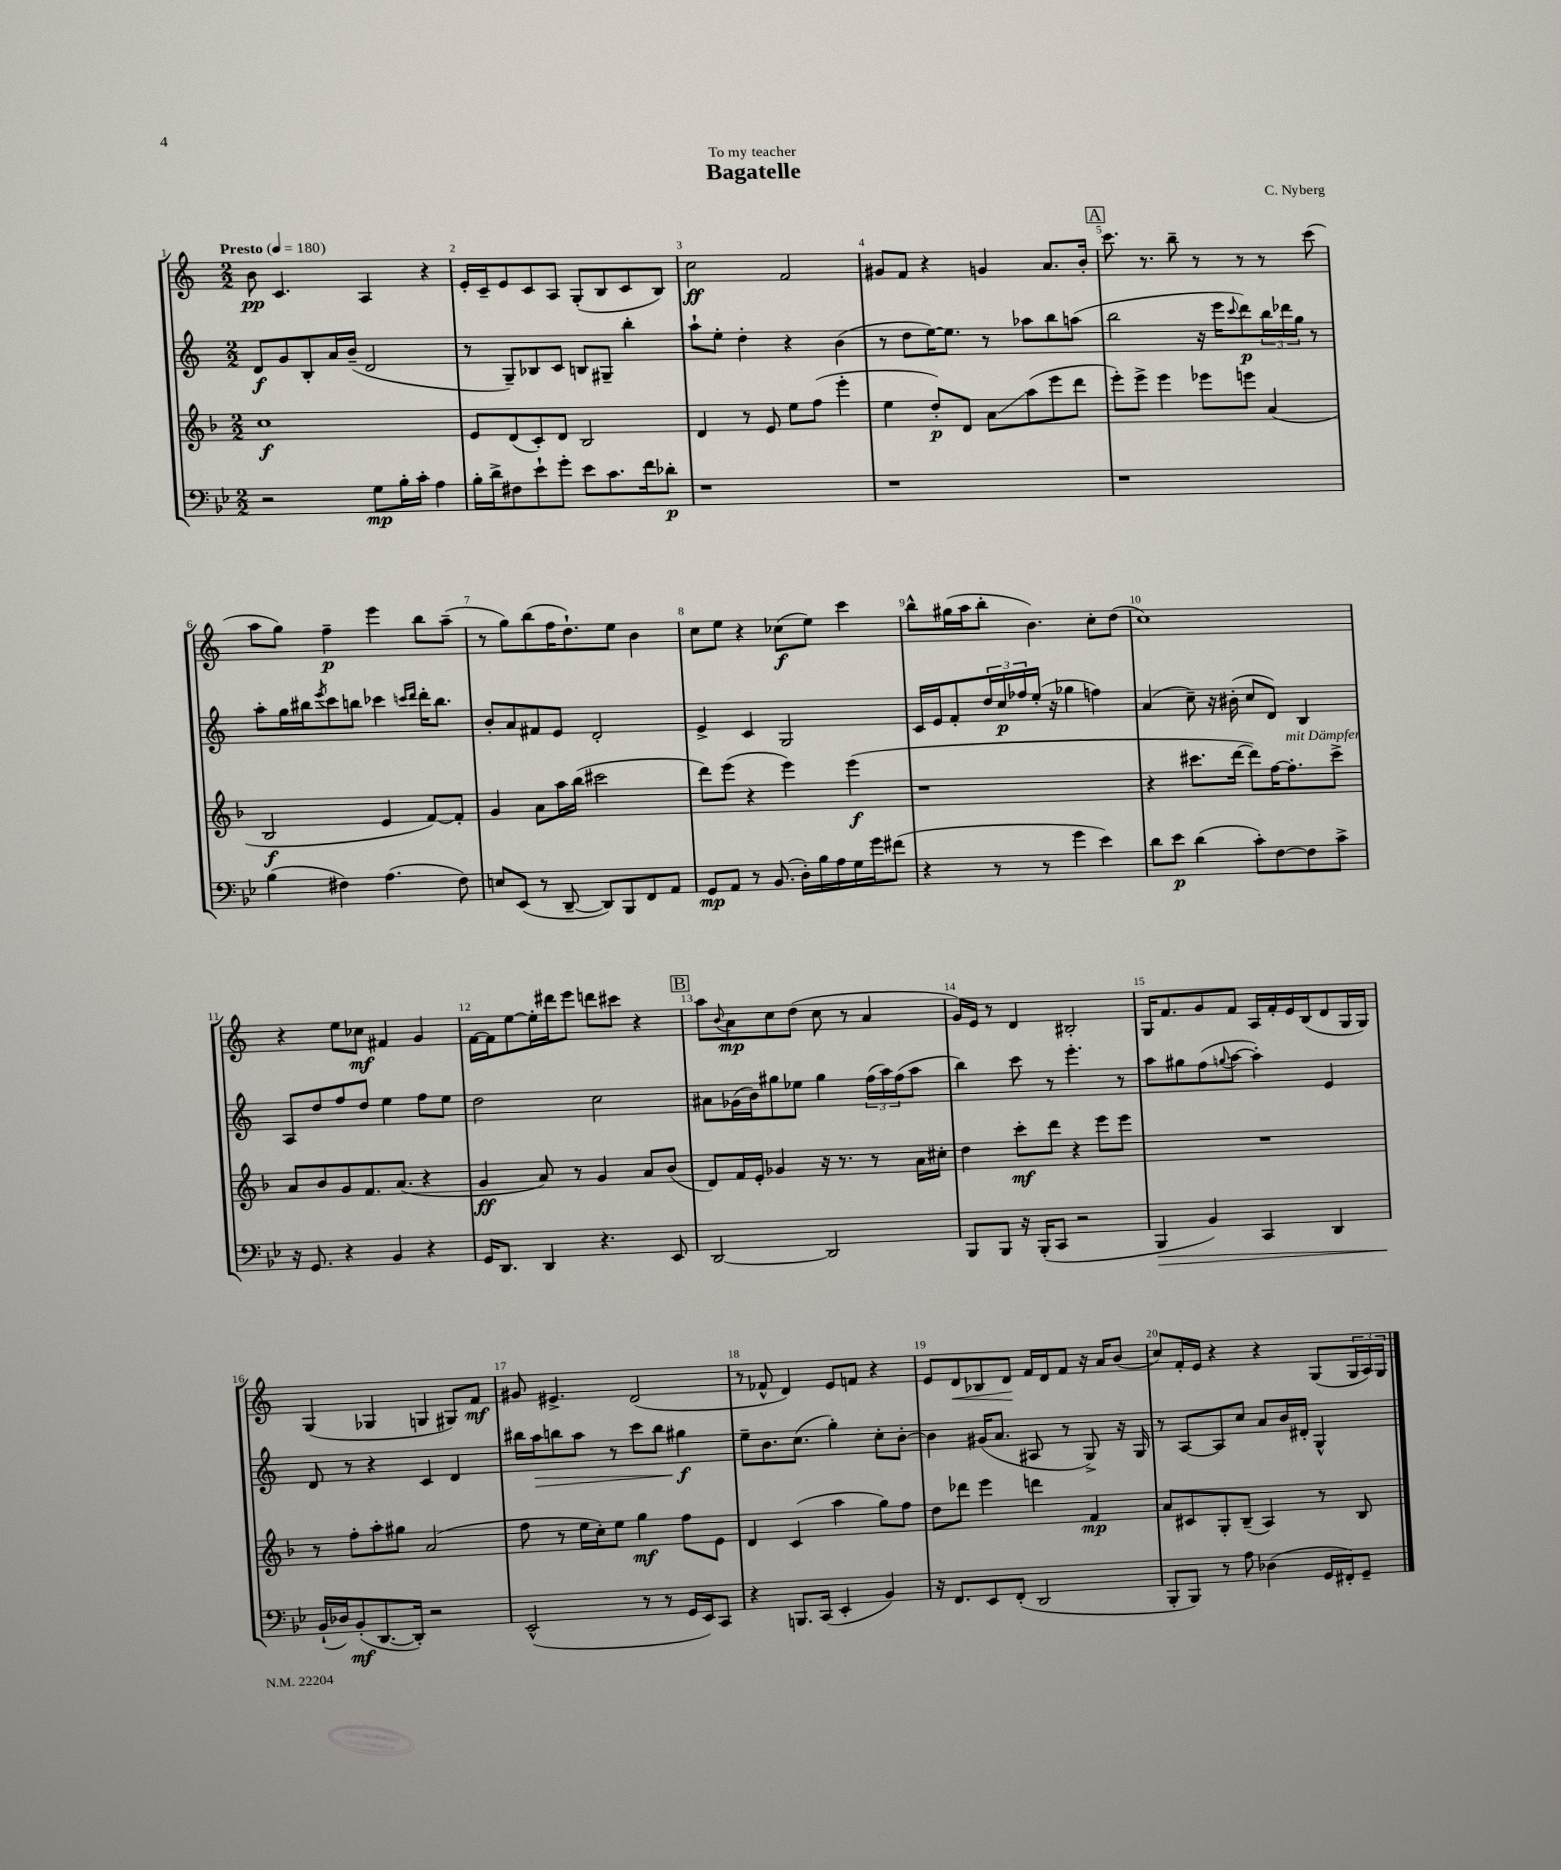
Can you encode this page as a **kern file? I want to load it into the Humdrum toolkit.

**kern	**kern	**kern	**kern
*staff4	*staff3	*staff2	*staff1
*clefF4	*clefG2	*clefG2	*clefG2
*k[b-e-]	*k[b-]	*k[]	*k[]
*M2/2	*M2/2	*M2/2	*M2/2
*MM180	*MM180	*MM180	*MM180
2r	1cc	8d	8b
.	.	8g	4.c
.	.	8B'	.
.	.	16a	.
.	.	(16b~	.
8G	.	2d	4A
16B-'	.	.	.
16c'	.	.	.
4A	.	.	4r
=	=	=	=
16B-'	8e	8r	16e'
16d^	.	.	16c~
8F#	(8d	8G~)	8e
8e-`	8c')	8B-	8c
8g'	8d	8c	8A
8e-	2B-	8B	(8G'
8.c	.	8G#~	8B
.	.	4bb'	8c
16f	.	.	.
8d-'	.	.	8B)
=	=	=	=
1r	4d	8aa`	2cc
.	.	8ee'	.
.	8r	4dd'	.
.	8e	.	.
.	8ee	4r	2f
.	(8ff	.	.
.	4eee'	(4b	.
=	=	=	=
1r	4ee	8r	8g#
.	.	8dd	8f
.	8dd')	[16ee)	4r
.	.	8.ee]	.
.	8d	.	.
.	8a	8r	4g
.	(8aa	8aa-	.
.	8eee	8bb	8.a
.	8ddd	(8aa	.
.	.	.	16b'
=	=	=	=
1r	8eee')	2bb	8.ccc
.	8eee^	.	.
.	.	.	8.r
.	4eee	.	.
.	.	.	8bb~
.	8eee-	16r	8r
.	.	16eee	.
.	.	8qqccc	.
.	8eee	8ddd)	8r
.	(4a	24bb	8r
.	.	24ddd-	.
.	.	24gg	.
.	.	8r	(8ccc
=	=	=	=
(4B-	2B-	8aa'	8aa
.	.	16gg	8gg)
.	.	16bb#	.
.	.	8qeee	.
4F#)	.	8ccc	4ff~
.	.	8bb	.
(4.A	4e	4ccc-	4eee
.	.	16qqccc	.
.	.	16qqddd	.
.	[8f)	16ddd'	8bb
.	.	8.bb	.
8F#)	8f']	.	(8aa~
=	=	=	=
8E	4g	8b'	8r
(8EE-	.	8a	8gg)
8r	8a	8f#	(8bb
[8DD~	16aa	8e	16ff
.	(16bb-	.	8.dd`)
8DD])	2ccc#	2d'	.
8BBB-	.	.	8ee
8FF	.	.	4b
8AA	.	.	.
=	=	=	=
8GG	8ddd)	4e^	8cc
8AA	(8eee	.	8ee
8r	4r	4c	4r
(8.BB-	.	.	.
.	4eee)	2G	(8cc-
16D')	.	.	.
16B-	.	.	8ee)
16A	.	.	.
16G	(4eee	.	4ccc
16g	.	.	.
(8f#	.	.	.
=	=	=	=
4r	1r	16c	8bb^^
.	.	16e	.
.	.	8f'	(16gg#
.	.	.	16aa
8r	.	24dd	8bb'
.	.	24cc	.
.	.	24ff-	.
8r	.	(16ee'	4.b)
.	.	16r	.
4g	.	4gg-	.
4e-)	.	4ff)	8cc'
.	.	.	(8dd
=	=	=	=
8d	4r	(4a	1cc)
8e-	.	.	.
(4d	8.ccc#	8cc~)	.
.	.	16r	.
.	[16ddd	(16b#'	.
8c')	8ddd])	8cc	.
[8F	[16ff	8d)	.
.	8.ff']	.	.
8F]	.	4B	.
8c^	8ccc#^	.	.
=	=	=	=
16r	8a	8A	4r
8.GG	.	.	.
.	8b-	8dd	.
4r	8g	8ff	8ee
.	8.f	8dd	8cc-
4BB-	.	4ee	4f#
.	(8.a	.	.
4r	4r	8ff	4g
.	.	8ee	.
=	=	=	=
16GG	4g	2dd	[16f
8.DD	.	.	16f]
.	.	.	[8ee
4DD	8a)	.	16ee']
.	.	.	16ddd#
.	8r	.	8eee
4.r	4g	2cc	8ddd
.	.	.	8ccc#
.	8a	.	4r
8EE-	(8b-	.	.
=	=	=	=
[2DD	8d)	8a#	8aa
.	.	.	8qqb
.	16f	(16g-	8a
.	16e'	16b)	.
.	4g-	8gg#	8cc
.	.	8ee-	(8dd
2DD]	16r	4gg#	8cc
.	8.r	.	.
.	.	.	8r
.	8r	(24ff	4a
.	.	24aa)	.
.	.	(24ff	.
.	16a	8aa	.
.	16cc#'	.	.
=	=	=	=
8BBB-	4dd	4bb)	16g)
.	.	.	16e
8BBB-	.	.	8r
16r	8ccc'	8ccc	4d
(16BBB-'	.	.	.
8CC	8ddd	8r	.
2r	4r	4.eee'	2B#'
.	8eee	.	.
.	8eee	8r	.
=	=	=	=
4BBB-	1r	8aa	16G
.	.	.	8.f
.	.	8gg#	.
4BB-)	.	(8ff	8g
.	.	8qqgg	.
.	.	[8aa	8f
4CC	.	4aa'])	16A
.	.	.	16f'
.	.	.	16e
.	.	.	(16B
4DD	.	4e	8d
.	.	.	16G
.	.	.	16G)
=	=	=	=
(16BB-`	8r	8d	(4G
16D-)	.	.	.
(8BB-'	8ff'	8r	.
[8.DD	8aa'	4r	4G-
.	8gg#	.	.
16DD'])	.	.	.
2r	(2a	4c	4G
.	.	4d	8G#)
.	.	.	8f
=	=	=	=
(2EE-^^	8ff	16bb#	8g#
.	.	16aa	.
.	8r	8bb	4.e#^
.	16ee	8aa	.
.	16cc')	.	.
.	8ee	8r	.
8r	4gg	8ccc	(2d
8r	.	8bb	.
16GG	8ff	4gg#	.
16EE-)	.	.	.
8CC	8e	.	.
=	=	=	=
4r	4d	8ee~	8r
.	.	8.b	8f-^^
8.BBB	(4c	.	4d)
.	.	(8.cc	.
(16CC	.	.	.
4EE-'	4aa	4gg')	8e
.	.	.	8f
4BB-)	8gg)	8cc'	4r
.	8ff	[8b'	.
=	=	=	=
16r	8dd	4b]	8e
8.FF	.	.	.
.	8ddd-	.	8d
8EE-	4eee	(16g#	8B-
.	.	8.a	.
(8FF'	.	.	8d
2DD	4ddd	8A#	16f
.	.	.	16d
.	.	8r	8f
.	4f	8G^)	16r
.	.	.	16a
.	.	16r	(8b
.	.	16G	.
=	=	=	=
8BBB-'	8a	8r	8cc)
8BBB-)	8c#	[8A	16f'
.	.	.	16e
8r	8G'	8A]	4r
8A	(8B-~	8cc	.
(4D-	4A)	8a	4r
.	.	16b	.
.	.	16d#'	.
16GG	8r	4G^^	(8G
16FF#')	.	.	.
8GG~	8B-	.	24G
.	.	.	24A)
.	.	.	24G
==	==	==	==
*-	*-	*-	*-
